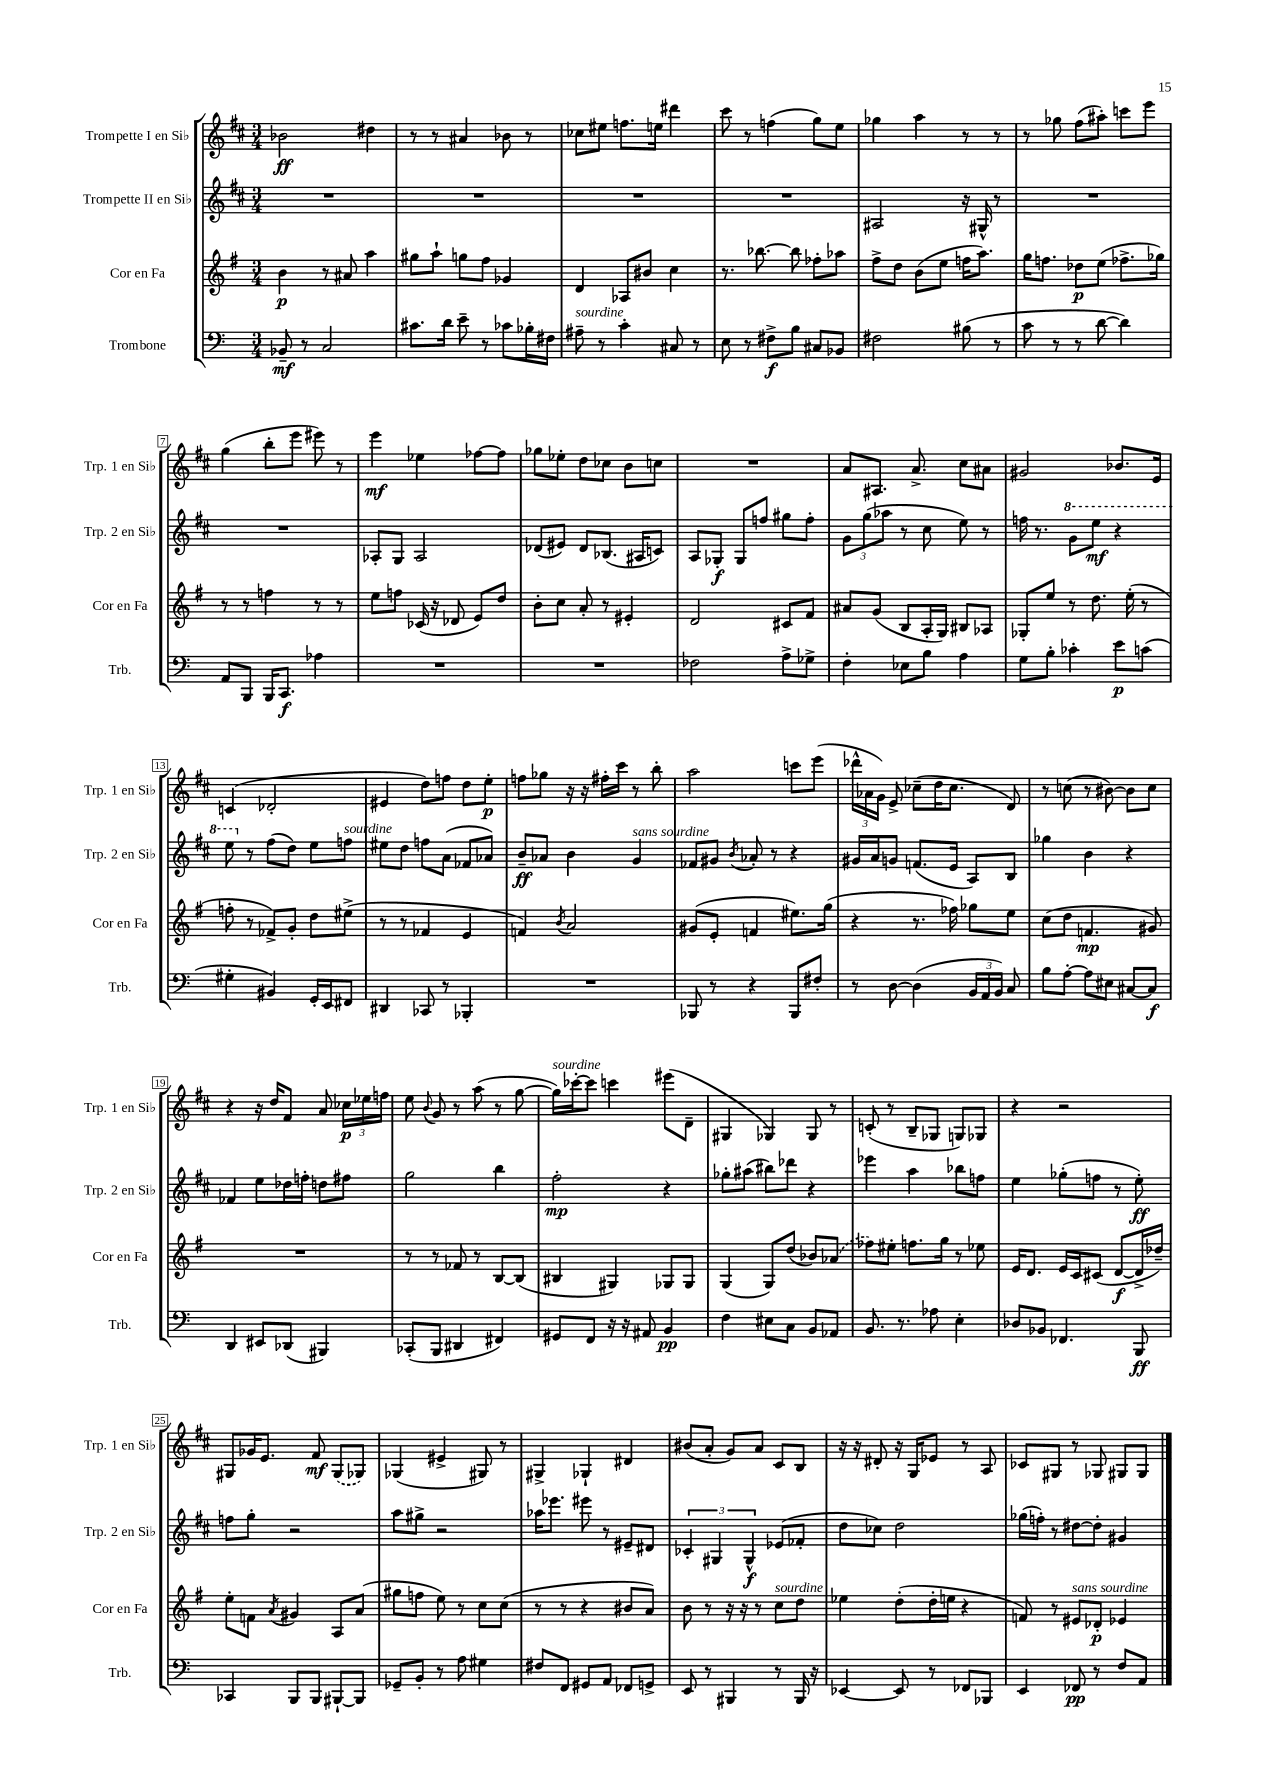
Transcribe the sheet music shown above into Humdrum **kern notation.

**kern	**dynam	**kern	**dynam	**kern	**dynam	**kern	**dynam
*part4	*part4	*part3	*part3	*part2	*part2	*part1	*part1
*staff4	*staff4	*staff3	*staff3	*staff2	*staff2	*staff1	*staff1
*I"Trombone	*	*I"Cor en Fa	*	*I"Trompette II en Si♭	*	*I"Trompette I en Si♭	*
*I'Trb.	*	*I'Cor en Fa	*	*I'Trp. 2 en Si♭	*	*I'Trp. 1 en Si♭	*
*clefF4	*	*clefG2	*	*clefG2	*	*clefG2	*
*k[]	*	*k[f#]	*	*k[f#c#]	*	*k[f#c#]	*
*M3/4	*	*M3/4	*	*M3/4	*	*M3/4	*
=1	=1	=1	=1	=1	=1	=1	=1
8BB-X~/	mf	4b\	p	2.r	.	2b-X\	ff
8r	.	.	.	.	.	.	.
2C/	.	8r	.	.	.	.	.
.	.	8a#X/	.	.	.	.	.
.	.	4aa\	.	.	.	4dd#X\	.
=2	=2	=2	=2	=2	=2	=2	=2
8.c#X\L	.	8gg#X\L	.	2.r	.	8r	.
.	.	8aa`\J	.	.	.	8r	.
16d\Jk	.	.	.	.	.	.	.
8e~\	.	8ggn\L	.	.	.	4a#X/	.
8r	.	8ff#\J	.	.	.	.	.
8c-X\L	.	4g-X/	.	.	.	8b-X\	.
16B-X'\L	.	.	.	.	.	8r	.
16F#X\JJ	.	.	.	.	.	.	.
=3	=3	=3	=3	=3	=3	=3	=3
!LO:TX:a:i:t=sourdine	!	!	!	!	!	!	!
8A#X~\	.	4d/	.	2.r	.	8cc-X\L	.
8r	.	.	.	.	.	8ee#X\J	.
4c'\	.	8A-X/L	.	.	.	8.ffn\L	.
.	.	8b#X/J	.	.	.	.	.
.	.	.	.	.	.	16een\Jk	.
8C#X/	.	4cc\	.	.	.	4ddd#X\	.
8r	.	.	.	.	.	.	.
=4	=4	=4	=4	=4	=4	=4	=4
8E\	.	8.r	.	2.r	.	8ccc#\	.
8r	.	.	.	.	.	8r	.
.	.	[8.bb-X\	.	.	.	.	.
8F#X^\L	f	.	.	.	.	(4ffn\	.
8B\J	.	8bb-\]	.	.	.	.	.
8C#X/L	.	8ff-X'\L	.	.	.	8gg\L)	.
8BB-X/J	.	8aa-X\J	.	.	.	8ee\J	.
=5	=5	=5	=5	=5	=5	=5	=5
2F#X\	.	8ff#^\L	.	2A#X/	.	4gg-X\	.
.	.	8dd\J	.	.	.	.	.
.	.	(8b\L	.	.	.	4aa\	.
.	.	8ee\J	.	.	.	.	.
(8B#X\	.	16ffn\KL	.	16r	.	8r	.
.	.	8.aa\J)	.	16G#X^^/	.	.	.
8r	.	.	.	8r	.	8r	.
=6	=6	=6	=6	=6	=6	=6	=6
8c\	.	16gg\KL	.	2.r	.	8r	.
.	.	8.ffn\J	.	.	.	.	.
8r	.	.	.	.	.	8gg-X\	.
8r	.	8dd-X\L	p	.	.	(8ff#\L	.
[8d\	.	(8ee\J	.	.	.	8aa#X'\J)	.
4d\])	.	8.ff-X^\L	.	.	.	8cccn\L	.
.	.	.	.	.	.	8eee\J	.
.	.	16gg-X\Jk)	.	.	.	.	.
!!LO:LB:g=z
=7	=7	=7	=7	=7	=7	=7	=7
8AA/L	.	8r	.	2.r	.	(4gg\	.
8BBB/J	.	8r	.	.	.	.	.
16BBB/KL	.	4ffn\	.	.	.	8bb'\L	.
8.CC/J	f	.	.	.	.	.	.
.	.	.	.	.	.	8eee\J	.
4A-X\	.	8r	.	.	.	8eee#X\)	.
.	.	8r	.	.	.	8r	.
=8	=8	=8	=8	=8	=8	=8	=8
2.r	.	8ee\L	.	8A-X'/L	.	4eee\	mf
.	.	8ffn\J	.	8G/J	.	.	.
.	.	(16c-X/	.	2A-/	.	4ee-X\	.
.	.	16r	.	.	.	.	.
.	.	8d-X/	.	.	.	.	.
.	.	8e/L)	.	.	.	[8ff-X\L	.
.	.	8dd/J	.	.	.	8ff-\J]	.
=9	=9	=9	=9	=9	=9	=9	=9
2.r	.	8b'\L	.	(8d-X/L	.	8gg-X\L	.
.	.	8cc\J	.	8e#X/J)	.	8ee-X'\J	.
.	.	8a'/	.	8d-/L	.	8dd\L	.
.	.	8r	.	(8.B-X/J	.	8cc-X\J	.
.	.	4e#X'/	.	.	.	8b\L	.
.	.	.	.	16A#X/KL	.	.	.
.	.	.	.	8cn/J)	.	8ccn\J	.
=10	=10	=10	=10	=10	=10	=10	=10
2F-X\	.	2d/	.	8A/L	.	2.r	.
.	.	.	.	8G-X'/J	f	.	.
.	.	.	.	8G-/L	.	.	.
.	.	.	.	8ffn/J	.	.	.
8A^\L	.	8c#X/L	.	8gg#X\L	.	.	.
8G-X^\J	.	8f#/J	.	8ff'\J	.	.	.
=11	=11	=11	=11	=11	=11	=11	=11
4F'\	.	8a#X/L	.	12g\L	.	8a/L	.
.	.	.	.	(12gg\	.	.	.
.	.	(8g/J	.	.	.	8.A#X/J	.
.	.	.	.	12aa-X\J	.	.	.
8E-X\L	.	8B/L	.	8r	.	.	.
.	.	.	.	.	.	8.a^/	.
8B\J	.	16A'/L	.	8cc#\	.	.	.
.	.	16G/JJ)	.	.	.	.	.
4A\	.	8B#X/L	.	8ee\)	.	8cc#\L	.
.	.	8A-X/J	.	8r	.	8a#X\J	.
=12	=12	=12	=12	=12	=12	=12	=12
8G\L	.	8G-X'/L	.	16ffn\	.	2g#X/	.
.	.	.	.	8.r	.	.	.
8B'\J	.	8ee/J	.	.	.	.	.
*	*	*	*	*8va	*	*	*
4c-X'\	.	8r	.	8gg\L	.	.	.
.	.	8.dd\	.	8eee\J	mf	.	.
8e\L	p	.	.	4r	.	8.b-X/L	.
.	.	(16ee'\	.	.	.	.	.
(8cn\J	.	8r	.	.	.	.	.
.	.	.	.	.	.	16e/Jk	.
!!LO:LB:g=z
=13	=13	=13	=13	=13	=13	=13	=13
4G#X'\	.	8ffn'\	.	8eee\	.	(4cn/	.
*	*	*	*	*X8va	*	*	*
.	.	8r	.	8r	.	.	.
4BB#X/)	.	8f-X^/L)	.	(8ff#\L	.	2d-X'/	.
.	.	8g'/J	.	8dd\J)	.	.	.
16GG'/LL	.	8dd\L	.	8ee\L	.	.	.
16EE/J	.	.	.	.	.	.	.
!	!	!	!	!LO:TX:a:i:t=sourdine	!	!	!
8FF#X/J	.	(8ee#X^\J	.	8ffn\J	.	.	.
=14	=14	=14	=14	=14	=14	=14	=14
4DD#X/	.	8r	.	8ee#X\L	.	4e#X/	.
.	.	8r	.	8dd\J	.	.	.
8CC-X/	.	4f-X/	.	8ffn\L	.	8dd\L)	.
8r	.	.	.	(8a\J	.	8ffn\J	.
4BBB-X'/	.	4e/	.	8f-X/L	.	8dd\L	.
.	.	.	.	8a-X/J)	.	8ee'\J	p
=15	=15	=15	=15	=15	=15	=15	=15
2.r	.	4fn/)	.	8b~/L	ff	8ffn\L	.
.	.	.	.	8a-X/J	.	8gg-X\J	.
.	.	8qb/	.	.	.	.	.
.	.	2a/	.	4b\	.	16r	.
.	.	.	.	.	.	16r	.
.	.	.	.	.	.	16ff#X'\LL	.
.	.	.	.	.	.	16ccc#\JJ	.
!	!	!	!	!LO:TX:a:i:t=sans sourdine	!	!	!
.	.	.	.	4g/	.	8r	.
.	.	.	.	.	.	8bb'\	.
=16	=16	=16	=16	=16	=16	=16	=16
8BBB-X/	.	(8g#X/L	.	8f-X/L	.	2aa\	.
8r	.	8e'/J	.	8g#X/J	.	.	.
.	.	.	.	8qb/	.	.	.
4r	.	4fn/	.	8a-X'/	.	.	.
.	.	.	.	8r	.	.	.
8BBB-/L	.	8.ee#X\L)	.	4r	.	8cccn\L	.
8F#X'/J	.	.	.	.	.	(8eee\J	.
.	.	(16gg\Jk	.	.	.	.	.
=17	=17	=17	=17	=17	=17	=17	=17
8r	.	4r	.	16g#X/LL	.	24ddd-X^^\LL	.
.	.	.	.	.	.	24a-X\	.
.	.	.	.	16a/J	.	.	.
.	.	.	.	.	.	24g\JJ)	.
[8D\	.	.	.	8gn/J	.	8e^/	.
(4D\]	.	8.r	.	(8.fn/L	.	(8cc-X~\L	.
.	.	.	.	.	.	16dd\K	.
.	.	16ff-X\)	.	16e/Jk	.	8.cc-\J	.
24BB/LL	.	8gg-X\L	.	8A/L)	.	.	.
24AA/	.	.	.	.	.	.	.
24BB/JJ)	.	.	.	.	.	.	.
8C/	.	8ee\J	.	8B/J	.	8d/)	.
=18	=18	=18	=18	=18	=18	=18	=18
8B\L	.	(8cc\L	.	4gg-X\	.	8r	.
[8A'\J	.	8dd\J	.	.	.	(8ccn\	.
8A\L]	.	4.fn/	mp	4b\	.	8r	.
8E#X\J	.	.	.	.	.	[8b#X\)	.
[8C#X/L	.	.	.	4r	.	8b#\L]	.
8C#/J]	f	8g#X/)	.	.	.	8cc\J	.
!!LO:LB:g=z
=19	=19	=19	=19	=19	=19	=19	=19
4DD/	.	2.r	.	4f-X/	.	4r	.
8EE#X/L	.	.	.	8ee\L	.	16r	.
.	.	.	.	.	.	16dd/KL	.
(8DD-X/J	.	.	.	16dd-X\L	.	8f#/J	.
.	.	.	.	16ffn'\JJ	.	.	.
4BBB#X/)	.	.	.	8ddn\L	.	8a/	.
.	.	.	.	8ff#X\J	.	24cc-X\LL	p
.	.	.	.	.	.	24ee-X\	.
.	.	.	.	.	.	24ffn\JJ	.
=20	=20	=20	=20	=20	=20	=20	=20
(8CC-X'/L	.	8r	.	2gg\	.	8ee\	.
.	.	.	.	.	.	8qqb/	.
8BBB/J	.	8r	.	.	.	8g/	.
4DD#X/	.	8f-X/	.	.	.	8r	.
.	.	8r	.	.	.	(8aa\	.
4FF#X/)	.	[8B/L	.	4bb\	.	8r	.
.	.	(8B/J]	.	.	.	[8gg\	.
=21	=21	=21	=21	=21	=21	=21	=21
!	!	!	!	!	!	!LO:TX:a:i:t=sourdine	!
8GG#X/L	.	4B#X/	.	2ff#'\	mp	16gg\LL])	.
.	.	.	.	.	.	[16ccc-X'\J	.
8FF/J	.	.	.	.	.	8ccc-\J]	.
16r	.	4G#X/)	.	.	.	4cccn\	.
16r	.	.	.	.	.	.	.
8AA#X/	.	.	.	.	.	.	.
4BB/	pp	8G-X/L	.	4r	.	(8eee#X\L	.
.	.	8G-/J	.	.	.	8d~\J	.
=22	=22	=22	=22	=22	=22	=22	=22
4F\	.	(4G/	.	8gg-X'\L	.	4G#X/	.
.	.	.	.	(8aa#X\J	.	.	.
8E#X\L	.	8G/L)	.	8bb#X\L)	.	4G-X/)	.
8C\J	.	(8dd/J	.	8ddd-X\J	.	.	.
8BB/L	.	8b-X/L)	.	4r	.	8G-/	.
8AA-X/J	.	(8a-X/J	.	.	.	8r	.
=23	=23	=23	=23	=23	=23	=23	=23
8.BB/	.	8ff-X\L)	.	4eee-X\	.	(8cn'/	.
.	.	8ee#X'\J	.	.	.	8r	.
8.r	.	.	.	.	.	.	.
.	.	8.ffn\L	.	4aa\	.	8B~/L	.
8A-X\	.	.	.	.	.	8G-X/J	.
.	.	16gg\Jk	.	.	.	.	.
4E'\	.	8r	.	8bb-X\L	.	8Gn/L)	.
.	.	8ee-X\	.	8ffn\J	.	8G-X/J	.
=24	=24	=24	=24	=24	=24	=24	=24
8D-X/L	.	16e/KL	.	4ee\	.	4r	.
.	.	8.d/J	.	.	.	.	.
8BB-X/J	.	.	.	.	.	.	.
4.FF-X/	.	16e/LL	.	(8gg-X'\L	.	2r	.
.	.	16c/J	.	.	.	.	.
.	.	(8c#X/J	.	8ffn\J	.	.	.
.	.	[8d/L	f	8r	.	.	.
8BBB/	ff	16d^/L]	.	8ee'\)	ff	.	.
.	.	16dd-X~/JJ)	.	.	.	.	.
!!LO:LB:g=z
=25	=25	=25	=25	=25	=25	=25	=25
4CC-X/	.	8ee'\L	.	8ffn\L	.	8G#X/L	.
.	.	8fn\J	.	8gg'\J	.	16g-X/K	.
.	.	.	.	.	.	8.e/J	.
.	.	8qa/	.	.	.	.	.
8BBB/L	.	4g#X/	.	2r	.	.	.
8BBB/J	.	.	.	.	.	8f#/	mf
[8BBB#X`/L	.	8A/L	.	.	.	(8G#/L	.
8BBB#/J]	.	(8a/J	.	.	.	8G-X/J)	.
=26	=26	=26	=26	=26	=26	=26	=26
8GG-X~/L	.	8gg#X\L	.	8aa\L	.	(4G-X/	.
8BB'/J	.	8ffn\J	.	8gg#X^\J	.	.	.
8r	.	8ee\)	.	2r	.	4e#X^/	.
8A\	.	8r	.	.	.	.	.
4G#X\	.	8cc\L	.	.	.	8G#X/)	.
.	.	(8cc\J	.	.	.	8r	.
=27	=27	=27	=27	=27	=27	=27	=27
8F#X/L	.	8r	.	16aa-X\KL	.	4G#X^/	.
.	.	.	.	8.eee-X\J	.	.	.
8FF/J	.	8r	.	.	.	.	.
8GG#X/L	.	4r	.	8eee#X\	.	4G-X`/	.
8AA/J	.	.	.	8r	.	.	.
8FF-X/L	.	8b#X/L	.	8e#X~/L	.	4d#X/	.
8GGn^/J	.	8a/J)	.	8d#X/J	.	.	.
=28	=28	=28	=28	=28	=28	=28	=28
8EE/	.	8b\	.	6c-X'/	.	(8b#X/L	.
8r	.	8r	.	.	.	8a'/J	.
.	.	.	.	6G#X/	.	.	.
4BBB#X/	.	16r	.	.	.	8g/L)	.
.	.	16r	.	.	.	.	.
.	.	.	.	6G#^^/	f	.	.
.	.	8r	.	.	.	8a/J	.
!	!	!LO:TX:a:i:t=sourdine	!	!	!	!	!
8r	.	8cc\L	.	(8e-X/L	.	8c#/L	.
16BBB#/	.	8dd\J	.	8f-X'/J	.	8B/J	.
16r	.	.	.	.	.	.	.
=29	=29	=29	=29	=29	=29	=29	=29
[4EE-X/	.	4ee-X\	.	8dd\L	.	16r	.
.	.	.	.	.	.	16r	.
.	.	.	.	8cc-X\J)	.	8d#X'/	.
8EE-/]	.	(8dd'\L	.	2dd\	.	16r	.
.	.	.	.	.	.	16G/KL	.
8r	.	16dd'\L	.	.	.	8e-X/J	.
.	.	16een\JJ	.	.	.	.	.
8FF-X/L	.	4r	.	.	.	8r	.
8BBB-X/J	.	.	.	.	.	8A/	.
=30	=30	=30	=30	=30	=30	=30	=30
4EE/	.	8fn/)	.	(16gg-X\LL	.	8c-X/L	.
.	.	.	.	16ffn'\JJ)	.	.	.
.	.	8r	.	8r	.	8G#X/J	.
!	!	!LO:TX:a:i:t=sans sourdine	!	!	!	!	!
8FF-X/	pp	8e#X/L	.	[8dd#X\L	.	8r	.
8r	.	8d-X'/J	p	8dd#'\J]	.	8G-X/	.
8F/L	.	4e-X/	.	4g#X/	.	8G#X/L	.
8AA/J	.	.	.	.	.	8G#/J	.
==	==	==	==	==	==	==	==
*-	*-	*-	*-	*-	*-	*-	*-
